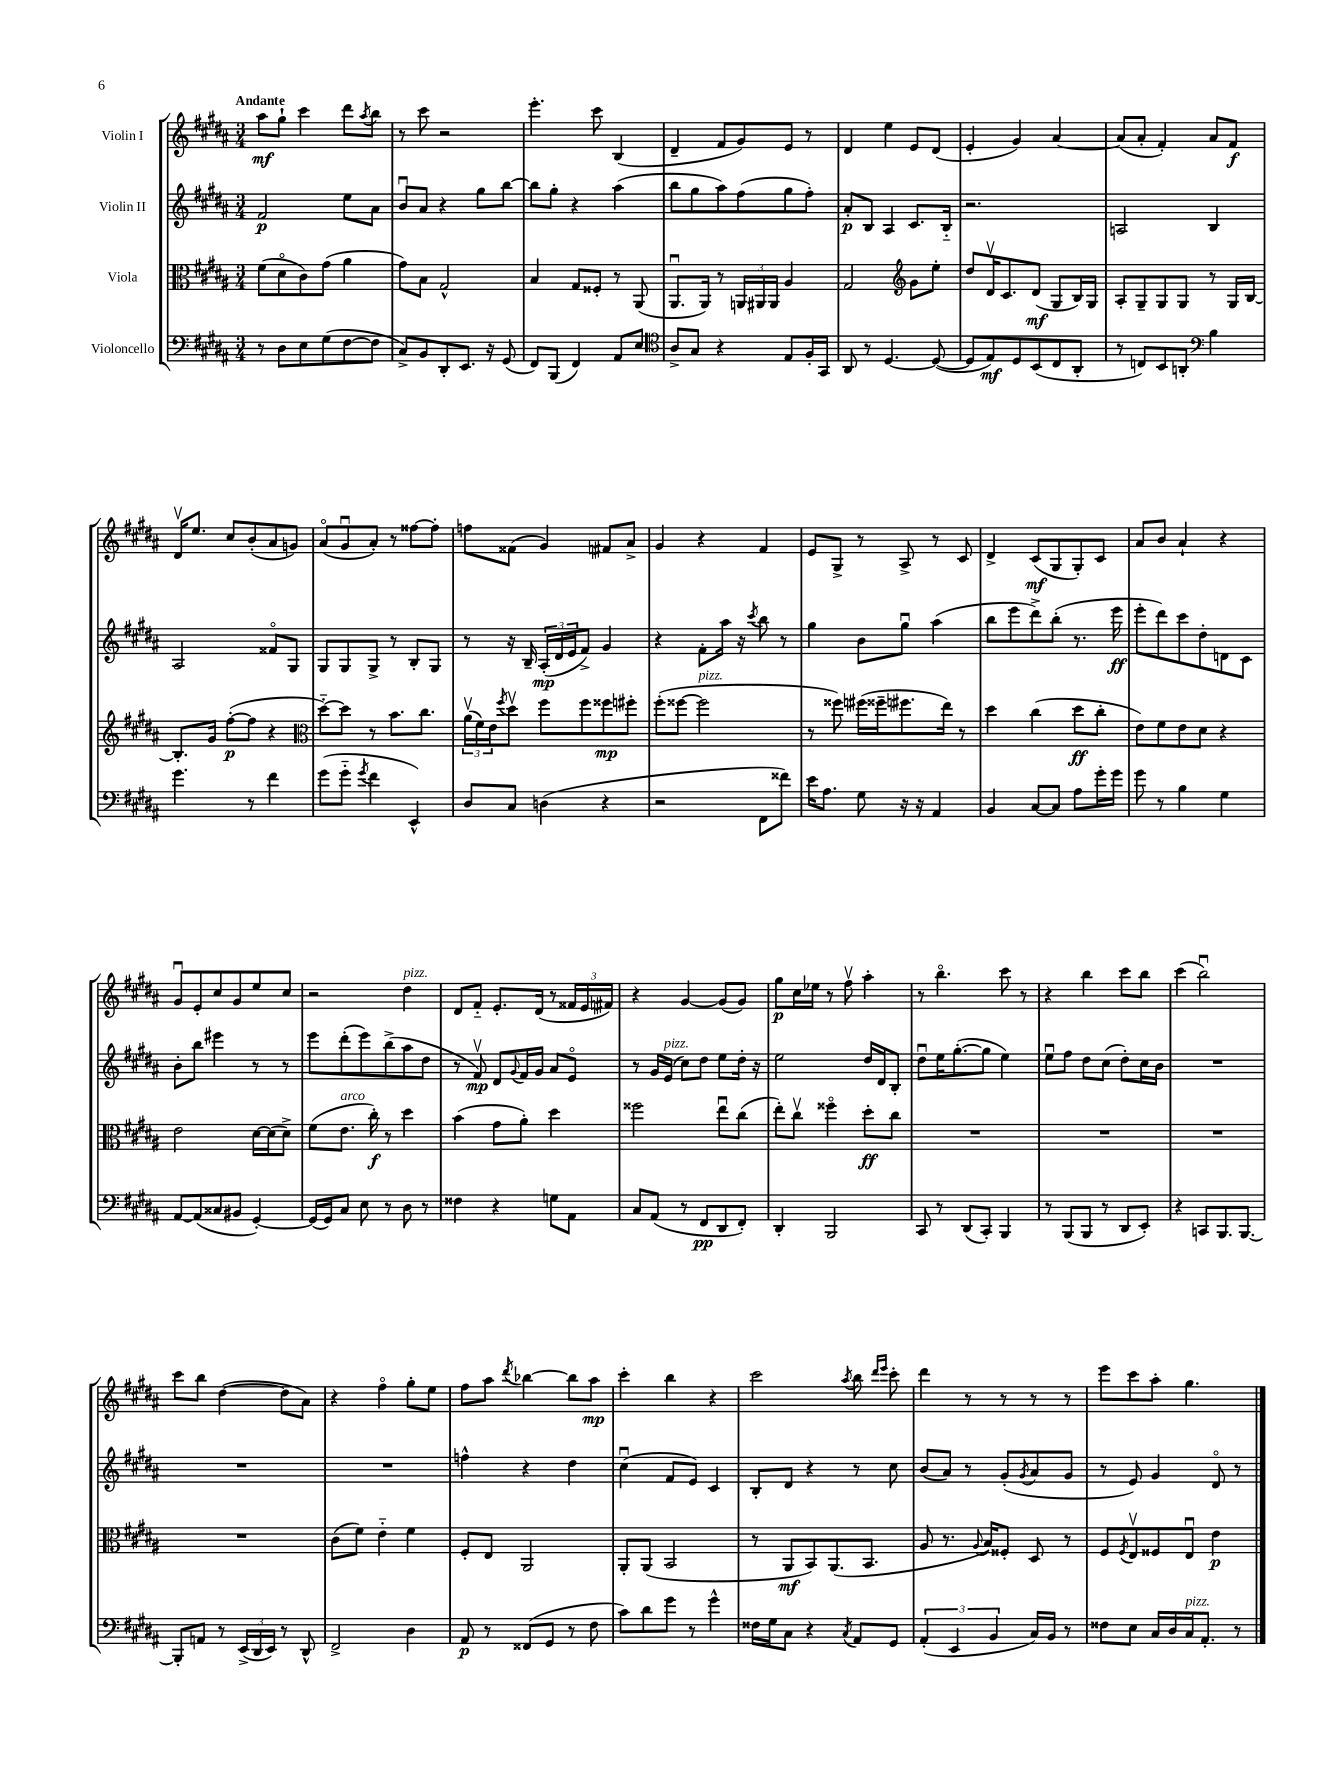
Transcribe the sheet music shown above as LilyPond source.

<<
\new StaffGroup <<
\new Staff = "s0" \with { instrumentName = "Violin I" } {
    \clef treble \key b \major \numericTimeSignature \time 3/4 \tempo "Andante"
    ais''8\mf gis''8-! cis'''4 dis'''8 \acciaccatura { ais''8 } b''8 |
    r8 cis'''8 r2 |
    e'''4.-. cis'''8 b4( |
    dis'4-- fis'8 gis'8) e'8 r8 |
    dis'4 e''4 e'8 dis'8( |
    e'4-. gis'4) ais'4~ |
    ais'8( ais'8-. fis'4-.) ais'8 fis'8\f |
    dis'16\upbow e''8. cis''8 b'8-.( ais'8 g'8) |
    ais'8\flageolet( gis'8\downbow ais'8-.) r8 fisis''8~ fisis''8-. |
    f''8 fisis'8( gis'4) fis'8 ais'8-> |
    gis'4 r4 fis'4 |
    e'8 gis8-> r8 ais8-> r8 cis'8 |
    dis'4-> cis'8\mf( gis8 gis8-.) cis'8 |
    ais'8 b'8 ais'4-! r4 |
    gis'8\downbow e'8-. cis''8 gis'8 e''8 cis''8 |
    r2 dis''4^\markup { \italic "pizz." } |
    dis'8 fis'8-_ e'8.-. dis'16( r8 \tuplet 3/2 { fisis'16 e'16 fis'16) } |
    r4 gis'4~ gis'8( gis'8) |
    gis''8\p cis''16 ees''16 r8 fis''8\upbow ais''4-. |
    r8 b''4.\flageolet cis'''8 r8 |
    r4 b''4 cis'''8 b''8 |
    cis'''4( b''2\downbow) |
    cis'''8 b''8 dis''4~( dis''8 ais'8) |
    r4 fis''4\flageolet gis''8-. e''8 |
    fis''8 ais''8 \acciaccatura { dis'''8 } bes''4~ bes''8 ais''8\mp |
    cis'''4-. b''4 r4 |
    cis'''2 \acciaccatura { ais''8 } b''8 \grace { dis'''16 e'''16 } cis'''8-. |
    dis'''4 r8 r8 r8 r8 |
    e'''8 cis'''8 ais''8-. gis''4. \bar "|." |
}
\new Staff = "s1" \with { instrumentName = "Violin II" } {
    \clef treble \key b \major \numericTimeSignature \time 3/4
    fis'2\p e''8 ais'8 |
    b'8\downbow ais'8 r4 gis''8 b''8~ |
    b''8 gis''8-. r4 ais''4( |
    b''8 gis''8 ais''8) fis''8( gis''8 fis''8-.) |
    ais'8-.\p b8 ais4 cis'8. b16-_ |
    r2. |
    a2 b4 |
    ais2 fisis'8\flageolet gis8 |
    gis8 gis8 gis8-> r8 b8-. gis8 |
    r8 r16 b16-- \tuplet 3/2 { ais16-.\mp( dis'16 e'16 } fis'8->) gis'4 |
    r4 fis'8-. ais''16 r16 \acciaccatura { cis'''8 } b''8 r8 |
    gis''4 b'8 gis''8\downbow ais''4( |
    b''8 e'''8 dis'''8->) b''8-.( r8. e'''16\ff |
    e'''8-. dis'''8) cis'''8 dis''8-. d'8 cis'8 |
    b'8-. b''8 eis'''4 r8 r8 |
    e'''8 dis'''8-.( e'''8) b''8->( ais''8 dis''8 |
    r8 fis'8\upbow\mp) dis'8 \appoggiatura { gis'8 } fis'16 gis'16 ais'8 e'8\flageolet |
    r8 gis'16 e'16^\markup { \italic "pizz." }( cis''8) dis''8 e''8 dis''16-. r16 |
    e''2 dis''16 dis'16 b8-. |
    dis''8\downbow e''16 gis''8.~-.( gis''8 e''4) |
    e''8\downbow fis''8 dis''8 cis''8( dis''8-.) cis''16 b'16 |
    R2. |
    R2. |
    R2. |
    f''4-^ r4 dis''4 |
    cis''4\downbow( fis'8 e'8) cis'4 |
    b8-. dis'8 r4 r8 cis''8 |
    b'8( ais'8) r8 gis'8-.( \acciaccatura { gis'8 } ais'8 gis'8 |
    r8 e'8) gis'4 dis'8\flageolet r8 \bar "|." |
}
\new Staff = "s2" \with { instrumentName = "Viola" } {
    \clef alto \key b \major \numericTimeSignature \time 3/4
    fis'8( dis'8\flageolet cis'8) gis'8( ais'4 |
    gis'8) b8 gis2-^ |
    b4 gis8 fisis8-. r8 ais,8( |
    ais,8.\downbow ais,16) r8 \tuplet 3/2 { a,16 ais,16 ais,16 } ais4 |
    gis2 \clef treble gis'8 e''8-. |
    dis''8 dis'16\upbow cis'8. dis'8\mf( gis8 b16) gis16 |
    ais8-. gis8-- gis8 gis8 r8 gis16 b16~ |
    b8.-. gis'16 fis''8~-.\p( fis''8 r4 |
    \clef alto dis''8~-_) dis''8 r8 b'8. cis''8. |
    \tuplet 3/2 { ais'16\upbow( fis'16) e'16 } \acciaccatura { fis''8 } dis''8\upbow fis''8 fis''8 fisis''8\mp fis''8-. |
    fis''8-.( fisis''8~ fisis''2^\markup { \italic "pizz." } |
    r8 fisis''8) fis''16( fisis''16-- fis''8. e''16) r8 |
    dis''4 cis''4( dis''8\ff cis''8-. |
    e'8) fis'8 e'8 dis'8 r4 |
    e'2 dis'16~ dis'16( dis'8->) |
    fis'8( e'8.^\markup { \italic "arco" } cis''16-.\f) r8 dis''4 |
    b'4( gis'8 ais'8-.) dis''4 |
    fisis''2 e''8\downbow cis''8( |
    e''8-.) cis''8\upbow fisis''4\flageolet dis''8-.\ff cis''8 |
    R2. |
    R2. |
    R2. |
    R2. |
    cis'8( fis'8) e'4-_ fis'4 |
    fis8-. e8 ais,2 |
    ais,8-. ais,8( b,2 |
    r8 ais,8\mf b,8) ais,8.( b,8. |
    ais8 r8. \appoggiatura { ais8 } b16) fisis8-. dis8 r8 |
    fis8 \acciaccatura { fis8 } e8\upbow fisis8 e8\downbow e'4\p \bar "|." |
}
\new Staff = "s3" \with { instrumentName = "Violoncello" } {
    \clef bass \key b \major \numericTimeSignature \time 3/4
    r8 dis8 e8 gis8( fis8~ fis8 |
    cis8->) b,8 dis,8-. e,8. r16 gis,8( |
    fis,8) b,,8( fis,4) ais,8 e8 |
    \clef tenor ais8-> gis8 r4 e8 fis16-. gis,16 |
    ais,8 r8 dis4.~ dis8~( |
    dis8 e8\mf) dis8 b,8( cis8 ais,8-. |
    r8 c8) b,8 a,8-. \clef bass b4 |
    gis'4. r8 fis'4 |
    gis'8( gis'8-_ \acciaccatura { gis'8 } fis'4 e,4-^) |
    dis8 cis8 d4( r4 |
    r2 fis,8 fisis'8) |
    e'16 ais8. gis8 r16 r16 ais,4 |
    b,4 cis8~ cis8 ais8 gis'16-. gis'16 |
    gis'8 r8 b4 gis4 |
    ais,8~ ais,8( cisis8 bis,8 gis,4~-.) |
    gis,16( gis,16) cis8 e8 r8 dis8 r8 |
    fisis4 r4 g8 ais,8 |
    cis8 ais,8( r8 fis,8\pp dis,8 fis,8-.) |
    dis,4-. b,,2 |
    cis,8 r8 dis,8( cis,8-.) b,,4 |
    r8 b,,8( b,,8 r8 dis,8 e,8-.) |
    r4 c,8 b,,8. b,,8.~ |
    b,,8-. a,8 r8 \tuplet 3/2 { e,16->( dis,16 e,16) } r8 dis,8-^ |
    fis,2-> dis4 |
    ais,8\p r8 fisis,8( gis,8 r8 fis8 |
    cis'8) dis'8 gis'8 r8 gis'4-^ |
    fisis16 gis16 cis8 r4 \acciaccatura { cis8 } ais,8 gis,8 |
    \tuplet 3/2 { ais,4-.( e,4 b,4 } cis16) b,16 r8 |
    fisis8 e8 cis16 dis16 cis16^\markup { \italic "pizz." } ais,8.-. r8 \bar "|." |
}
>>
>>
\layout { \context { \Score \remove "Bar_number_engraver" } }
